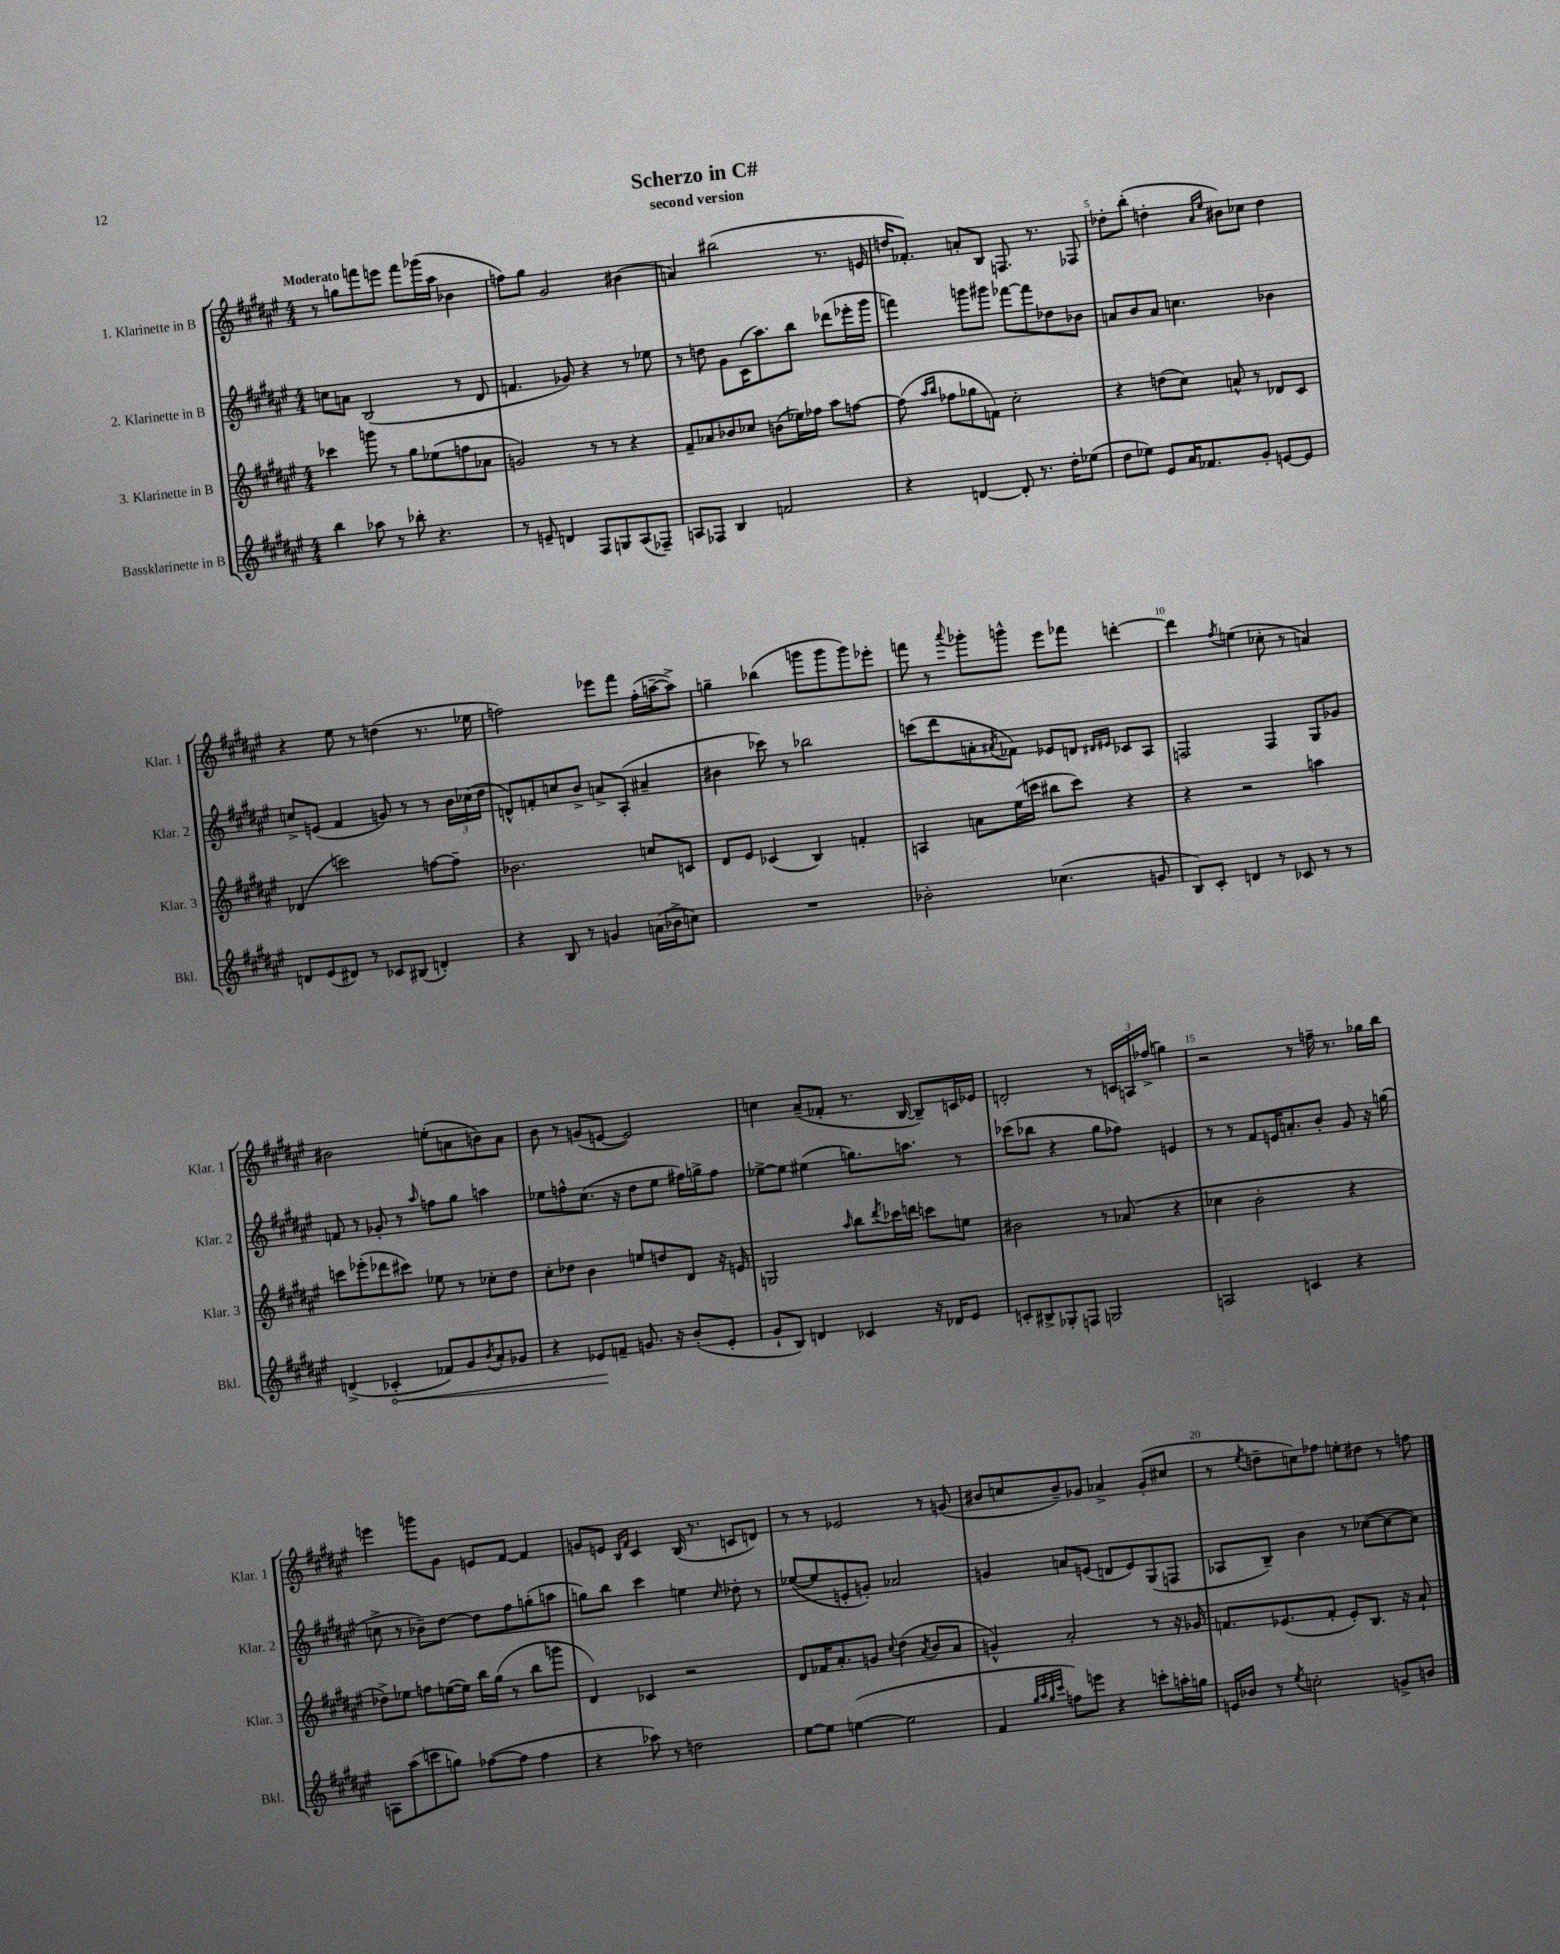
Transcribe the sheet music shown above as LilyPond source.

\header { title = "Scherzo in C#" subtitle = "second version" }
<<
\new StaffGroup <<
\new Staff = "s0" \with { instrumentName = "1. Klarinette in B" shortInstrumentName = "Klar. 1" } {
    \clef treble \key fis \major \numericTimeSignature \time 4/4 \tempo "Moderato"
    r8 g''8 f'''8 e'''8 f'''8 ges'''16( ais''16 bes'4 |
    f''8) gis''8 gis'2 bis'4( |
    a'4) bis''2( r8. e'16 |
    d''16 fes'8.-.) a'8-. b8 f8. r8. fes8 |
    des''8-. b''8-.( d''4-. \grace { ais'16 eis''16 } bis'8) ces''8 d''4 |
    r4 eis''8 r8 d''4( r8. ees''16 |
    f''2) ees'''8 fis'''8 f''16-.( a''16~-- a''8->) |
    g''4-- bes''4( g'''8 g'''8 g'''8) ees'''8-. |
    f'''8 r8 \appoggiatura { ais'''8 } ges'''8-. g'''8-^ eis'''8 fes'''8 d'''4~-. |
    d'''4 \acciaccatura { fis''8 } e''4( ces''8-. r8 a'4) |
    bis'2 e''8-.( a'8 b'8) a'8 |
    b'8 r8 g'8( e'8~ e'2) |
    c''4 ais'8--( fes'8-. r8. b16~ b8--) c'16 ees'16 |
    d'2-. r8 \tuplet 3/2 { c'16 a16 fes''16->( } g''4) |
    r2 r8 f''16-- r8. ges''16 b''16 |
    e'''4 g'''8 gis'8 e'8 fis'8~ fis'4 |
    g'8 e'8 \grace { b16 fis'16 } cis'4 b16( r8. c'8 d'8) |
    r8 r8 ees'2 r8 g'8( |
    bis'8 c''8 bis'8--) ges'8 aes'4-> ges'8-.( cis''8 |
    r8 \acciaccatura { eis''8 } d''8-- c''8) fes''8 e''8-. dis''8 r8 f''8 \bar "|." |
}
\new Staff = "s1" \with { instrumentName = "2. Klarinette in B" shortInstrumentName = "Klar. 2" } {
    \clef treble \key fis \major \numericTimeSignature \time 4/4
    c''8 a'8 b2( r8 dis'8 |
    f'4. ges'8) r4 r8 ees''8 |
    r8 d''8 gis'8 cis'16( ais''8.) b''8 des'''8( ees'''16-. gis'''16 |
    f'''4) g'''8 gis'''8 fes'''8~ fes'''8 des''8 bes'8 |
    a'8 b'8 a'8 c''4. bes'4 |
    c''8-> e'8( fis'4 g'8) r8 r8 \tuplet 3/2 { b'16 ces''16( dis''16 } |
    d'8-^) f'8-. c''8 b'8-> a'8-> ais8-.( ais'4-- |
    bis'4 ces'''8) r8 bes''2 |
    c'''8( dis'''8 a'8-. \acciaccatura { ais'8 } fes'8) ees'8 d'8 \grace { dis'16 eis'16 } ces'8 ais8 |
    f2 f4 gis8 ges'8 |
    f'8 r8 ges'8-. r8 \grace { ais''16 } f''8 gis''8 a''4 |
    ees''8 f''8-^ cis''8.( r16 dis''8 ees''8 fis''16) g''16-> fis''8 |
    ees''8~-> ees''8 eis''4( g''8.) a''8. r8 |
    ces'''8( bes''8 r4 gis''8 fes''8) e'4 |
    r8 r8 fis'8 e'16 a'8.-. b'8-. gis'8 r16 g''16( |
    c''8-> r8 bes'8--) dis''8~ dis''8 fis''8 g''8-.( a''8 |
    g''8) b''8 cis'''4 e''4 \grace { cis''16 } des''8-. r8 |
    ees''8~( ees''8 e'8-. g'8-.) aes'2 |
    g'4 a'8 e'8( d'8 e'8) gis8( f8 |
    aes8 b8--) b'4 r8 ces''8~( ces''8~ ces''8) \bar "|." |
}
\new Staff = "s2" \with { instrumentName = "3. Klarinette in B" shortInstrumentName = "Klar. 3" } {
    \clef treble \key fis \major \numericTimeSignature \time 4/4
    ces'''4 g'''8 r8 gis''8 ees''8( f''8 aes'8 |
    g'2) r8 r8 r4 |
    fis'8-- aes'8 bes'8 ces''8 b'8( ees''16) fes''16 ais''8 f''8~ |
    f''8( \grace { ais''16 b''16 } fes''8 ges''8 f'8) cis''2-. |
    r4 d''8( cis''8) a'8-^ r8 des'8 cis'8 |
    des'4( c'''2) f''8~ f''8-- |
    bes'2. c''8 c'8 |
    dis'8 eis'8 ces'4( b4) f'4-. |
    a4 a'8 eis''16( c'''16 bis''8 c'''8) r4 |
    r4 r2 a''4 |
    c'''8 ees'''8-.( des'''8 cis'''8) ees''8 r8 ces''8-. dis''8 |
    cis''8-. des''8 b'4 e''8 d''8 dis'8 r16 e'16 |
    g2 \grace { ais''16 } b''8 \acciaccatura { dis'''8 } ces'''16 d'''16 c'''8 e''8 |
    bis'2 r8 aes'8( r4 |
    ces''4 b'2-. r4 |
    des''8->) ees''8 f''8 e''16~( e''16) b''16 gis''16( r8 b''8 g'''8 |
    dis'4) ces'4 r2 |
    dis'8 fes'16 ais'8.-. g'8 \appoggiatura { cis''8 } dis''4( \acciaccatura { ais'8 } b'8 ais'8 |
    g'4-^) ais'2-. r8 r16 ges'16 |
    f'8. ees'8.( f'8-. ees'8-.) b8. r16 ais'8-! \bar "|." |
}
\new Staff = "s3" \with { instrumentName = "Bassklarinette in B" shortInstrumentName = "Bkl." } {
    \clef treble \key fis \major \numericTimeSignature \time 4/4
    b''4 aes''8 r8 bes''8-. r4. |
    r8 e'8-- d'4 fis8 g8 ais8( fes8--) |
    a8 fes8 b4 f'2 |
    r4 d'4~ d'8-. r8. dis''16-. ees''8( |
    dis''8 ees''8) eis'8 ais'16 fes'8. gis'8-. e'8~ e'8 |
    d'8 eis'8( dis'8) r8 ces'8 bis8( d'4-.) |
    r4 b8 r8 g'4 a'16( bes'16-> c''8) |
    R1 |
    bes'2-. ces''4.( g'8 |
    b8) cis'8-. d'4 r8 ces'8 r8 r8 |
    d'4->( \once \override Hairpin.circled-tip = ##t ces'4-.\< fes'8) gis'8 \acciaccatura { b'8 } ais'8-. ges'8 |
    r4 ees'8\! f'8-- g'8. r16 b'8-.( ees'8-. |
    gis'8-! b8) d'4 ces'4 r16 des'16 eis'8 |
    c'8-. bis8-> ges8-. f8 g2 |
    a2 c'4 r4 |
    a8 ais''8( c'''8 g''8) fes''8~( fes''8 fes''4 |
    r4 aes''8) r8 d''2 |
    eis''8~ eis''8 e''4~( e''2 |
    fis'4 \grace { gis''32 ais''32 gis''32 cis'''32 } f''8) e'''8 r4 c'''8-. a''16-. g''16 |
    e'16 bes'16 r8 \acciaccatura { eis''8 } c''2-. g'8-> b'8 \bar "|." |
}
>>
>>
\layout { \context { \Score \override BarNumber.break-visibility = ##(#f #t #t) barNumberVisibility = #(every-nth-bar-number-visible 5) } }
